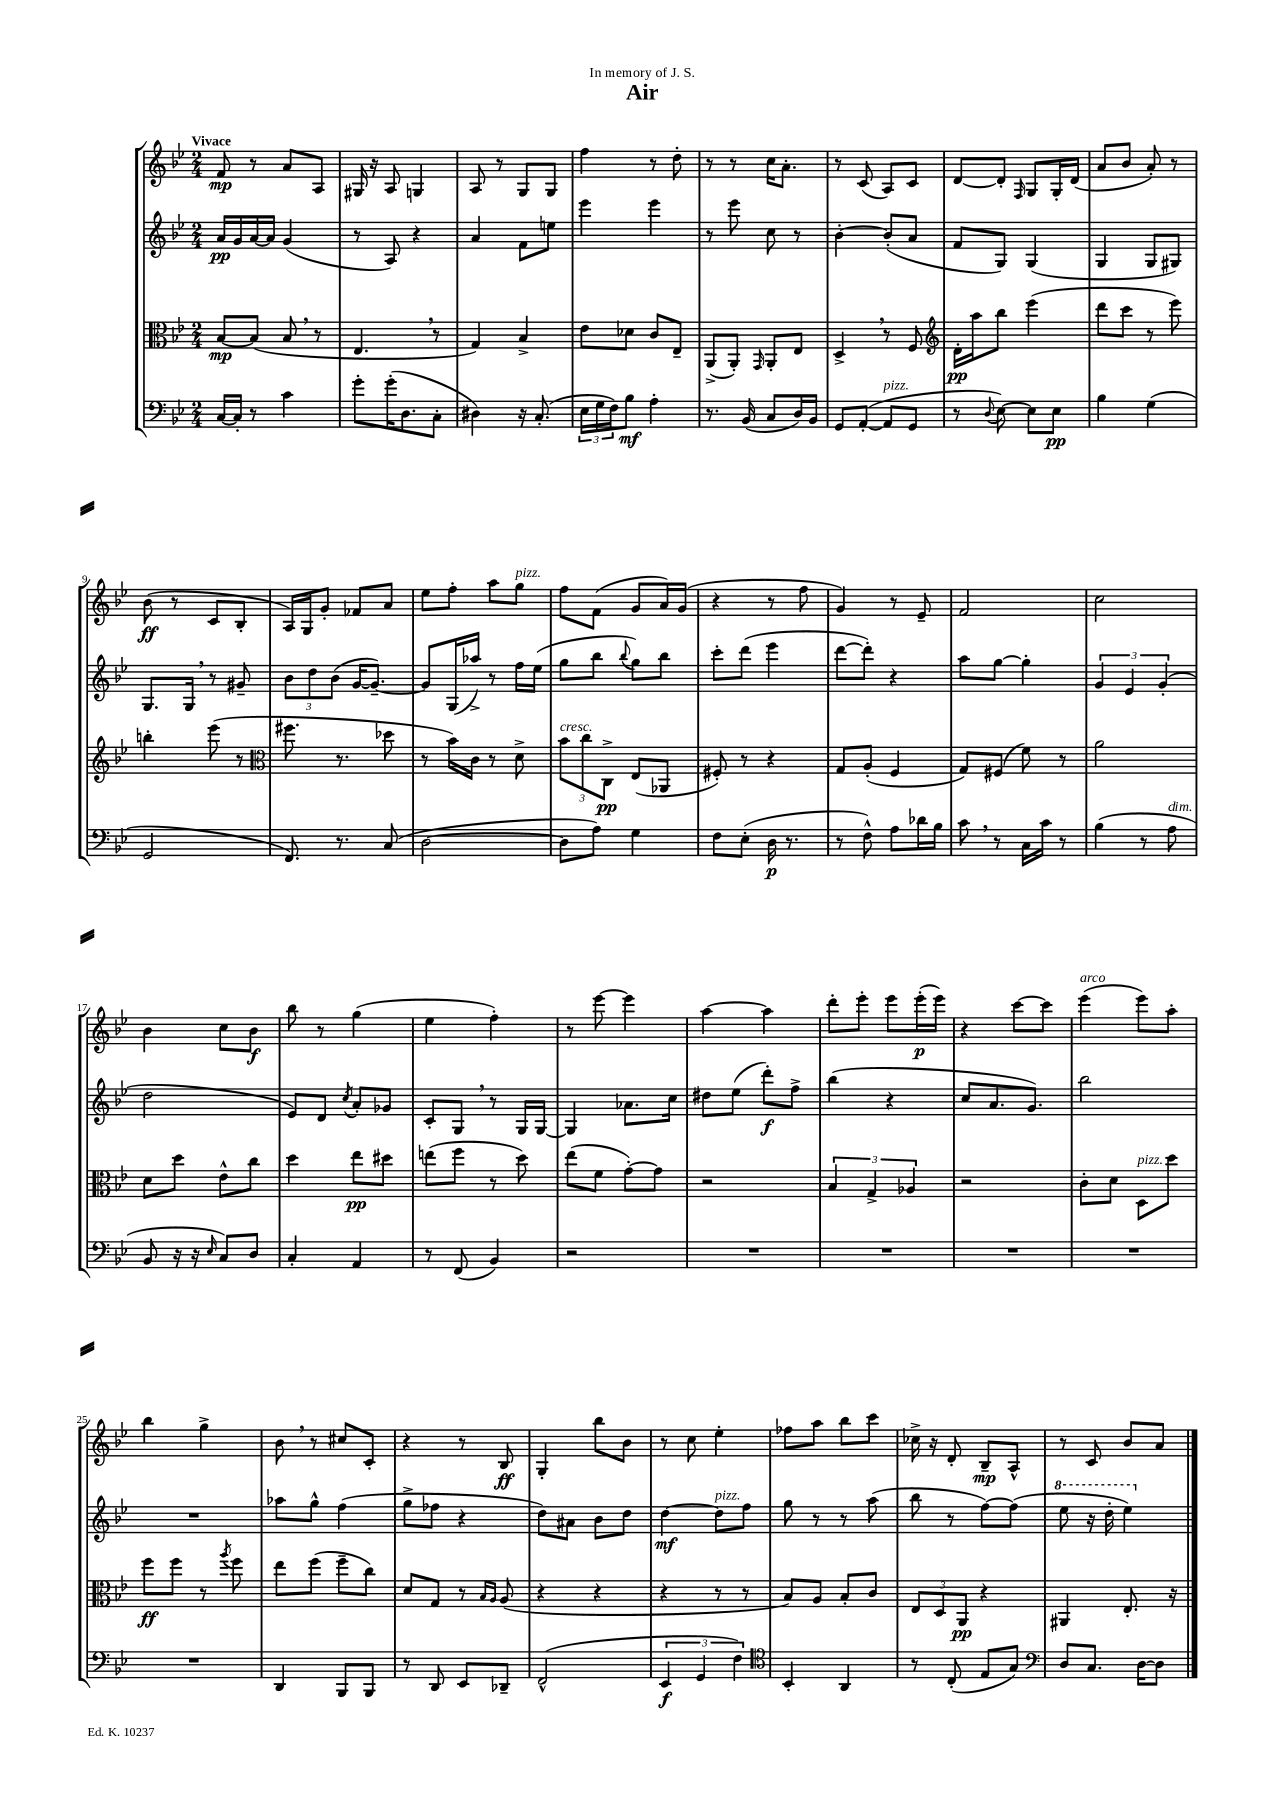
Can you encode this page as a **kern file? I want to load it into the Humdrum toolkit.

**kern	**dynam	**kern	**dynam	**kern	**dynam	**kern	**dynam
*part4	*part4	*part3	*part3	*part2	*part2	*part1	*part1
*staff4	*staff4	*staff3	*staff3	*staff2	*staff2	*staff1	*staff1
*clefF4	*	*clefC3	*	*clefG2	*	*clefG2	*
*k[b-e-]	*	*k[b-e-]	*	*k[b-e-]	*	*k[b-e-]	*
*M2/4	*	*M2/4	*	*M2/4	*	*M2/4	*
=1	=1	=1	=1	=1	=1	=1	=1
!	!	!	!	!	!	!LO:TX:a:B:t=Vivace	!
[16C/LL	.	[8B-/L	mp	16a/LL	pp	8f/	mp
16C'/JJ]	.	.	.	16g/	.	.	.
8r	.	(8B-/J]	.	[16a/	.	8r	.
.	.	.	.	16a/JJ]	.	.	.
4c\	.	8B-,/	.	(4g/	.	8a/L	.
.	.	8r	.	.	.	8A/J	.
=2	=2	=2	=2	=2	=2	=2	=2
8g'\L	.	4.E-,/	.	8r	.	16G#X/	.
.	.	.	.	.	.	16r	.
(16g'\K	.	.	.	8A/)	.	8A/	.
8.D\	.	.	.	.	.	.	.
.	.	.	.	4r	.	4Gn/	.
8C'\J	.	8r	.	.	.	.	.
=3	=3	=3	=3	=3	=3	=3	=3
4D#X\)	.	4G/)	.	4a/	.	8A/	.
.	.	.	.	.	.	8r	.
16r	.	4B-^/	.	8f\L	.	8G/L	.
(8.C'/	.	.	.	.	.	.	.
.	.	.	.	8een\J	.	8G/J	.
=4	=4	=4	=4	=4	=4	=4	=4
24E-\LL	.	8e-\L	.	4eee-\	.	4ff\	.
24G\	.	.	.	.	.	.	.
24F\J)	.	.	.	.	.	.	.
8B-\J	mf	8d-X\J	.	.	.	.	.
4A'\	.	8c/L	.	4eee-\	.	8r	.
.	.	8E-~/J	.	.	.	8dd'\	.
=5	=5	=5	=5	=5	=5	=5	=5
8.r	.	(8AA^/L	.	8r	.	8r	.
.	.	8AA'/J)	.	8eee-\	.	8r	.
(16BB-/	.	.	.	.	.	.	.
.	.	16qqGG/	.	.	.	.	.
8C/L	.	8AA'/L	.	8cc\	.	16cc\KL	.
.	.	.	.	.	.	8.a'\J	.
16D/L)	.	8E-/J	.	8r	.	.	.
16BB-/JJ	.	.	.	.	.	.	.
=6	=6	=6	=6	=6	=6	=6	=6
8GG/L	.	4D^,/	.	[4b-'\	.	8r	.
([8AA'/J	.	.	.	.	.	(8c/	.
!LO:TX:a:i:t=pizz.	!	!	!	!	!	!	!
8AA/L]	.	8r	.	(8b-'/L]	.	8A/L)	.
8GG/J	.	8F/	.	8a/J	.	8c/J	.
=7	=7	=7	=7	=7	=7	=7	=7
*	*	*clefG2	*	*	*	*	*
8r	.	16d'\LL	pp	8f/L	.	[8d/L	.
.	.	16aa\J	.	.	.	.	.
8qqD/	.	.	.	.	.	.	.
[8E-\)	.	8bb-\J	.	8G/J)	.	8d'/J]	.
.	.	.	.	.	.	16qqF/	.
8E-\L]	.	(4eee-\	.	(4G/	.	8G/L	.
8E-\J	pp	.	.	.	.	16G'/L	.
.	.	.	.	.	.	(16d/JJ	.
=8	=8	=8	=8	=8	=8	=8	=8
4B-\	.	8ddd\L	.	4G/	.	8a/L	.
.	.	8ccc\J	.	.	.	8b-/J	.
(4G\	.	8r	.	8G/L	.	8a'/)	.
.	.	8eee-\)	.	8G#X/J)	.	8r	.
!!LO:LB:g=z
=9	=9	=9	=9	=9	=9	=9	=9
2GG/	.	4bbn'\	.	8.G/L	.	(8b-\	ff
.	.	.	.	.	.	8r	.
.	.	.	.	16G,/Jk	.	.	.
.	.	(8eee-\	.	8r	.	8c/L	.
.	.	8r	.	8g#X~/	.	8B-'/J	.
=10	=10	=10	=10	=10	=10	=10	=10
*	*	*clefC3	*	*	*	*	*
8.FF/)	.	8.ff#X\	.	12b-\L	.	16A/LL)	.
.	.	.	.	.	.	16G/J	.
.	.	.	.	12dd\	.	.	.
.	.	.	.	.	.	8g'/J	.
.	.	.	.	(12b-\J	.	.	.
8.r	.	8.r	.	.	.	.	.
.	.	.	.	[16g/KL	.	8f-X/L	.
.	.	.	.	8.g~/J_)	.	.	.
(8C/	.	8dd-X\	.	.	.	8a/J	.
=11	=11	=11	=11	=11	=11	=11	=11
[2D\	.	8r	.	8g/L]	.	8ee-\L	.
.	.	16b-\LL)	.	(16G/L	.	8ff'\J	.
.	.	16c\JJ	.	16aa-X^/JJ)	.	.	.
.	.	8r	.	8r	.	8aa\L	.
!	!	!	!	!	!	!LO:TX:a:i:t=pizz.	!
.	.	8d^\	.	16ff\LL	.	8gg\J	.
.	.	.	.	(16ee-\JJ	.	.	.
=12	=12	=12	=12	=12	=12	=12	=12
!	!	!LO:TX:a:i:t=cresc.	!	!	!	!	!
8D\L]	.	12b-\L	.	8gg\L	.	8ff\L	.
.	.	12cc\	.	.	.	.	.
8A\J)	.	.	.	8bb-\J	.	(8f\J	.
.	.	12C^\J	pp	.	.	.	.
.	.	.	.	8qqbb-/	.	.	.
4G\	.	(8E-/L	.	8gg\L)	.	8g/L	.
.	.	8AA-X/J	.	8bb-\J	.	16a/L)	.
.	.	.	.	.	.	(16g/JJ	.
=13	=13	=13	=13	=13	=13	=13	=13
8F\L	.	8F#X'/)	.	8ccc'\L	.	4r	.
(8E-'\J	.	8r	.	(8ddd\J	.	.	.
16D\	p	4r	.	4eee-\	.	8r	.
8.r	.	.	.	.	.	.	.
.	.	.	.	.	.	8ff\	.
=14	=14	=14	=14	=14	=14	=14	=14
8r	.	8G/L	.	[8ddd\L	.	4g/)	.
8F^^\)	.	(8A'/J	.	8ddd'\J])	.	.	.
8A\L	.	4F/	.	4r	.	8r	.
16d-X\L	.	.	.	.	.	8e-~/	.
16B-\JJ	.	.	.	.	.	.	.
=15	=15	=15	=15	=15	=15	=15	=15
8c,\	.	8G/L)	.	8aa\L	.	2f/	.
8r	.	(8F#X/J	.	[8gg\J	.	.	.
16C\LL	.	8f\)	.	4gg'\]	.	.	.
16c\JJ	.	.	.	.	.	.	.
8r	.	8r	.	.	.	.	.
=16	=16	=16	=16	=16	=16	=16	=16
(4B-\	.	2a\	.	6g/	.	2cc\	.
.	.	.	.	6e-/	.	.	.
8r	.	.	.	.	.	.	.
.	.	.	.	(6g'/	.	.	.
!LO:TX:a:i:t=dim.	!	!	!	!	!	!	!
8A\	.	.	.	.	.	.	.
!!LO:LB:g=z
=17	=17	=17	=17	=17	=17	=17	=17
8BB-/	.	8d\L	.	2dd\	.	4b-\	.
16r	.	8dd\J	.	.	.	.	.
16r	.	.	.	.	.	.	.
16qqE-/	.	.	.	.	.	.	.
8C/L)	.	8e-^^\L	.	.	.	8cc\L	.
8D/J	.	8cc\J	.	.	.	8b-\J	f
=18	=18	=18	=18	=18	=18	=18	=18
4C'/	.	4dd\	.	8e-/L)	.	8bb-\	.
.	.	.	.	8d/J	.	8r	.
.	.	.	.	8qcc/	.	.	.
4AA/	.	8ee-\L	pp	8a'/L	.	(4gg\	.
.	.	8dd#X\J	.	8g-X/J	.	.	.
=19	=19	=19	=19	=19	=19	=19	=19
8r	.	(8een\L	.	8c'/L	.	4ee-\	.
(8FF/	.	8ff\J	.	8G,/J	.	.	.
4BB-/)	.	8r	.	8r	.	4ff'\)	.
.	.	8dd\)	.	16G/LL	.	.	.
.	.	.	.	[16G/JJ	.	.	.
=20	=20	=20	=20	=20	=20	=20	=20
2r	.	(8ee-\L	.	4G/]	.	8r	.
.	.	8f\J	.	.	.	[8eee-\	.
.	.	[8g'\L)	.	8.a-X\L	.	4eee-\]	.
.	.	8g\J]	.	.	.	.	.
.	.	.	.	16cc\Jk	.	.	.
=21	=21	=21	=21	=21	=21	=21	=21
2r	.	2r	.	8dd#X\L	.	[4aa\	.
.	.	.	.	(8ee-\J	.	.	.
.	.	.	.	8ddd'\L)	f	4aa\]	.
.	.	.	.	8ff^\J	.	.	.
=22	=22	=22	=22	=22	=22	=22	=22
2r	.	6B-/	.	(4bb-\	.	8ddd'\L	.
.	.	.	.	.	.	8eee-'\J	.
.	.	6G^/	.	.	.	.	.
.	.	.	.	4r	.	8eee-\L	.
.	.	6A-X/	.	.	.	.	.
.	.	.	.	.	.	(16eee-'\L	p
.	.	.	.	.	.	16eee-\JJ)	.
=23	=23	=23	=23	=23	=23	=23	=23
2r	.	2r	.	8cc/L	.	4r	.
.	.	.	.	8.a/	.	.	.
.	.	.	.	.	.	[8ccc\L	.
.	.	.	.	8.g/J)	.	.	.
.	.	.	.	.	.	8ccc\J]	.
=24	=24	=24	=24	=24	=24	=24	=24
!	!	!	!	!	!	!LO:TX:a:i:t=arco	!
2r	.	8c'\L	.	2bb-\	.	(4eee-\	.
.	.	8d\J	.	.	.	.	.
!	!	!LO:TX:a:i:t=pizz.	!	!	!	!	!
.	.	8D\L	.	.	.	8eee-\L)	.
.	.	8dd\J	.	.	.	8aa'\J	.
!!LO:LB:g=z
=25	=25	=25	=25	=25	=25	=25	=25
2r	.	8ff\L	ff	2r	.	4bb-\	.
.	.	8ff\J	.	.	.	.	.
.	.	8r	.	.	.	4gg^\	.
.	.	8qaa/	.	.	.	.	.
.	.	8ff\	.	.	.	.	.
=26	=26	=26	=26	=26	=26	=26	=26
4DD/	.	8ee-\L	.	8aa-X\L	.	8b-,\	.
.	.	(8ff\J	.	8gg^^\J	.	8r	.
8BBB-/L	.	8ff~\L	.	(4ff\	.	8cc#X/L	.
8BBB-/J	.	8cc\J)	.	.	.	8c'/J	.
=27	=27	=27	=27	=27	=27	=27	=27
8r	.	8d/L	.	8gg^\L	.	4r	.
8DD/	.	8G/J	.	8ff-X\J	.	.	.
8EE-/L	.	8r	.	4r	.	8r	.
.	.	16qqB-/LL	.	.	.	.	.
.	.	16qqA/JJ	.	.	.	.	.
8DD-X~/J	.	(8A/	.	.	.	8B-/	ff
=28	=28	=28	=28	=28	=28	=28	=28
(2FF^^/	.	4r	.	8dd\L)	.	4G'/	.
.	.	.	.	8a#X\J	.	.	.
.	.	4r	.	8b-\L	.	8bb-\L	.
.	.	.	.	8dd\J	.	8b-\J	.
=29	=29	=29	=29	=29	=29	=29	=29
6EE-/	f	4r	.	[4dd\	mf	8r	.
.	.	.	.	.	.	8cc\	.
6GG/	.	.	.	.	.	.	.
!	!	!	!	!LO:TX:a:i:t=pizz.	!	!	!
.	.	8r	.	8dd\L]	.	4ee-'\	.
6F\)	.	.	.	.	.	.	.
.	.	8r	.	8ff\J	.	.	.
=30	=30	=30	=30	=30	=30	=30	=30
*clefC4	*	*	*	*	*	*	*
4BB-'/	.	8B-/L)	.	8gg\	.	8ff-X\L	.
.	.	8A/J	.	8r	.	8aa\J	.
4AA/	.	8B-'/L	.	8r	.	8bb-\L	.
.	.	8c/J	.	(8aa\	.	8ccc\J	.
=31	=31	=31	=31	=31	=31	=31	=31
8r	.	12E-/L	.	8bb-\	.	16cc-X^\	.
.	.	.	.	.	.	16r	.
.	.	12D/	.	.	.	.	.
(8C'/	.	.	.	8r	.	8d'/	.
.	.	12AA/J	pp	.	.	.	.
8E-/L	.	4r	.	[8ff\L)	.	8B-~/L	mp
8G/J)	.	.	.	(8ff\J]	.	8A^^/J	.
=32	=32	=32	=32	=32	=32	=32	=32
*clefF4	*	*	*	*	*	*	*
*	*	*	*	*8va	*	*	*
8D/L	.	4AA#X/	.	8eee-\	.	8r	.
8.C/J	.	.	.	16r	.	8c/	.
.	.	.	.	16ddd'\	.	.	.
.	.	8.E-'/	.	4eee-\)	.	8b-/L	.
[16D\KL	.	.	.	.	.	.	.
8D\J]	.	.	.	.	.	8a/J	.
.	.	16r	.	.	.	.	.
*	*	*	*	*X8va	*	*	*
==	==	==	==	==	==	==	==
*-	*-	*-	*-	*-	*-	*-	*-
